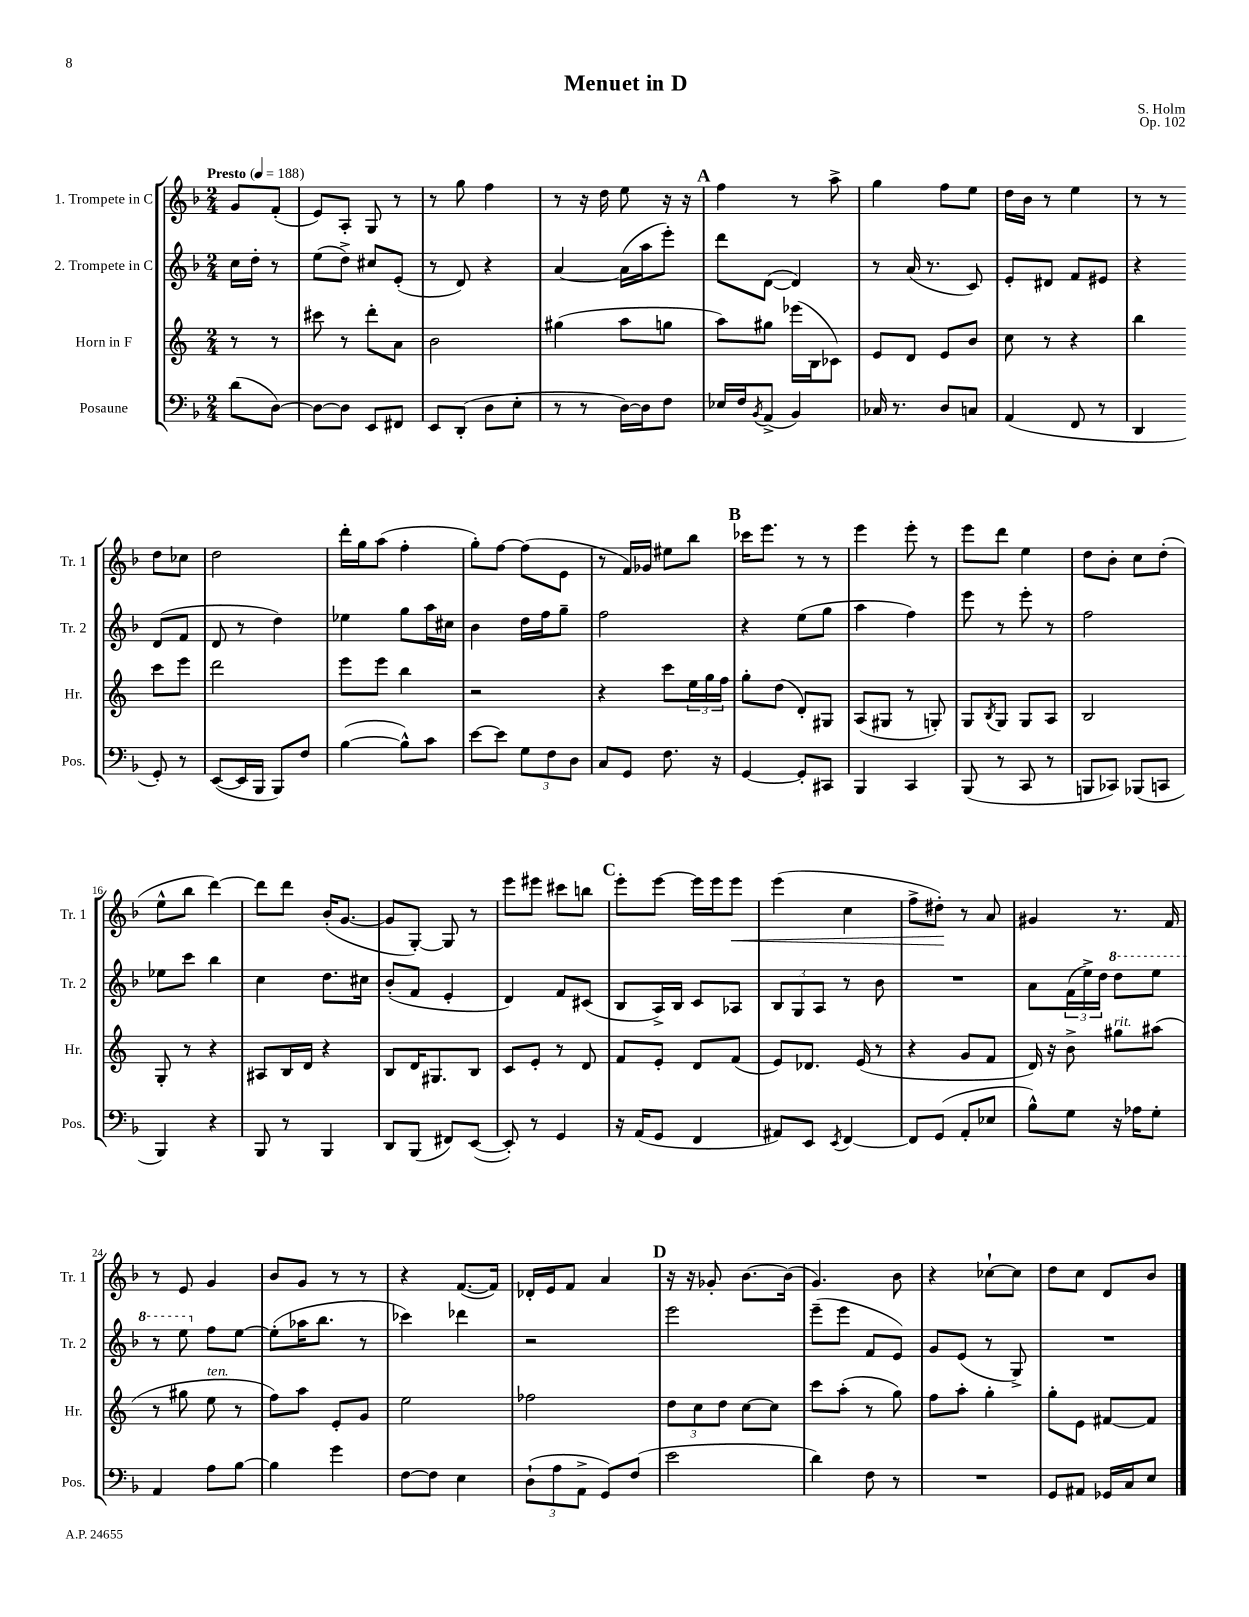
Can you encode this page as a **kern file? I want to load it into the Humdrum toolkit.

**kern	**kern	**kern	**kern
*staff4	*staff3	*staff2	*staff1
*clefF4	*clefG2	*clefG2	*clefG2
*k[b-]	*k[]	*k[b-]	*k[b-]
*M2/4	*M2/4	*M2/4	*M2/4
*MM188	*MM188	*MM188	*MM188
(8d	8r	16cc	8g
.	.	16dd'	.
[8D)	8r	8r	(8f'
=	=	=	=
8D_	8ccc#	(8ee	8e)
8D]	8r	8dd^)	8A'
8EE	8ddd'	8cc#	8G
8FF#	8a	(8e'	8r
=	=	=	=
8EE	2b	8r	8r
(8DD'	.	8d)	8gg
8D	.	4r	4ff
8E'	.	.	.
=	=	=	=
8r	(4gg#	[4a	8r
8r	.	.	16r
.	.	.	16dd
[16D)	8aa	(16a]	8ee
16D]	.	16aa	.
8F	8gg	8eee')	16r
.	.	.	16r
=	=	=	=
16E-	8aa)	8ddd	4ff
16F	.	.	.
8qBB-	.	.	.
(8AA^	8gg#	([8d	.
4BB-)	(16eee-	4d])	8r
.	16B	.	.
.	8c-)	.	8aa^
=	=	=	=
16C-	8e	8r	4gg
8.r	.	.	.
.	8d	(16a	.
.	.	8.r	.
8D	8e	.	8ff
8C	8b	8c)	8ee
=	=	=	=
(4AA	8cc	8e'	16dd
.	.	.	16b-
.	8r	8d#	8r
8FF	4r	8f	4ee
8r	.	8e#	.
=	=	=	=
4DD	4bb	4r	8r
.	.	.	8r
8GG')	8ccc	(8d	8dd
8r	8eee	8f	8cc-
=	=	=	=
([8EE	2ddd	8d	2dd
16EE]	.	8r	.
16BBB-	.	.	.
8BBB-)	.	4dd)	.
8F	.	.	.
=	=	=	=
([4B-	8eee	4ee-	16ddd'
.	.	.	16gg
.	8eee	.	(8aa
8B-^^])	4bb	8gg	4ff'
8c	.	16aa	.
.	.	16cc#	.
=	=	=	=
[8e	2r	4b-	8gg')
8e]	.	.	[8ff
12G	.	16dd	(8ff]
.	.	16ff	.
12F	.	.	.
.	.	8gg~	8e
12D	.	.	.
=	=	=	=
8C	4r	2ff	8r
8GG	.	.	16f)
.	.	.	16g-
8.F	8ccc	.	8ee#
.	24ee	.	8bb-
.	24gg	.	.
16r	.	.	.
.	24ff	.	.
=	=	=	=
[4GG	8gg'	4r	16ccc-
.	.	.	8.eee
.	(8dd	.	.
8GG']	8d')	(8ee	8r
8CC#	8G#	8gg	8r
=	=	=	=
4BBB-	(8A	4aa	4eee
.	8G#	.	.
4CC	8r	4ff)	8eee'
.	8G')	.	8r
=	=	=	=
(8BBB-	8G	8eee	8eee
.	8qB	.	.
8r	8G	8r	8ddd
8CC	8G	8eee'	4ee
8r	8A	8r	.
=	=	=	=
8BBB	2B	2ff	8dd
8CC-)	.	.	8b-'
(8BBB-	.	.	8cc
8CC	.	.	(8dd'
=	=	=	=
4BBB-)	8G'	8ee-	8ee^^
.	8r	8ccc	8bb-
4r	4r	4bb-	[4ddd)
=	=	=	=
8BBB-	8A#	4cc	8ddd]
8r	16B	.	8ddd
.	16d	.	.
4BBB-	4r	8.dd	(16b-'
.	.	.	[8.g
.	.	16cc#	.
=	=	=	=
8DD	8B	(8b-'	8g]
(8BBB-	16d	8f	[8G')
.	8.G#	.	.
8FF#)	.	4e'	8G]
([8EE	8B	.	8r
=	=	=	=
8EE'])	8c	4d)	8eee
8r	8e'	.	8eee#
4GG	8r	8f	8ccc#
.	8d	(8c#	8bb
=	=	=	=
16r	8f	8B-	8eee'
(16AA	.	.	.
8GG	8e'	16A^)	[8eee
.	.	16B-	.
4FF	8d	8c	16eee]
.	.	.	16eee
.	(8f	8A-	8eee
=	=	=	=
8AA#)	8e)	12B-	(4eee
.	.	12G	.
8EE	8.d-	.	.
.	.	12A	.
8qEE	.	.	.
[4FF	.	8r	4cc
.	(16e	.	.
.	8r	8b-	.
=	=	=	=
8FF]	4r	2r	8ff^
(8GG	.	.	8dd#')
8AA'	8g	.	8r
8E-	8f	.	8a
=	=	=	=
8B-^^)	16d)	8a	4g#
.	16r	.	.
8G	8b^	(24f	.
.	.	24ee^)	.
.	.	24dd	.
16r	8gg#	8ddd	8.r
16A-	.	.	.
8G'	(8aa#	8eee	.
.	.	.	16f
=	=	=	=
4AA	8r	8r	8r
.	8gg#	8eee	8e
8A	8ee	8ff	4g
[8B-	8r	[8ee	.
=	=	=	=
4B-]	8ff)	(8ee']	8b-
.	8aa	16aa-	8g
.	.	8.bb-	.
4g	8e'	.	8r
.	8g	8r	8r
=	=	=	=
[8F	2ee	4ccc-)	4r
8F]	.	.	.
4E	.	4ddd-	([8.f
.	.	.	16f])
=	=	=	=
(12D`	2ff-	2r	16d-'
.	.	.	16e
12A	.	.	.
.	.	.	8f
12AA^	.	.	.
8GG)	.	.	4a
(8F	.	.	.
=	=	=	=
2e	12dd	2eee	16r
.	.	.	16r
.	12cc	.	.
.	.	.	8g-'
.	12dd	.	.
.	[8cc	.	[8.b-
.	8cc]	.	.
.	.	.	(16b-]
=	=	=	=
4d)	8ccc	(8eee~	4.g)
.	(8aa'	8eee	.
8F	8r	8f	.
8r	8gg)	8e)	8b-
=	=	=	=
2r	8ff	8g	4r
.	8aa'	(8e	.
.	4gg'	8r	[8cc-`
.	.	8G^)	8cc-]
=	=	=	=
8GG	8gg'	2r	8dd
8AA#	8e	.	8cc
16GG-	[8f#	.	8d
16C	.	.	.
8E	8f#]	.	8b-
==	==	==	==
*-	*-	*-	*-
